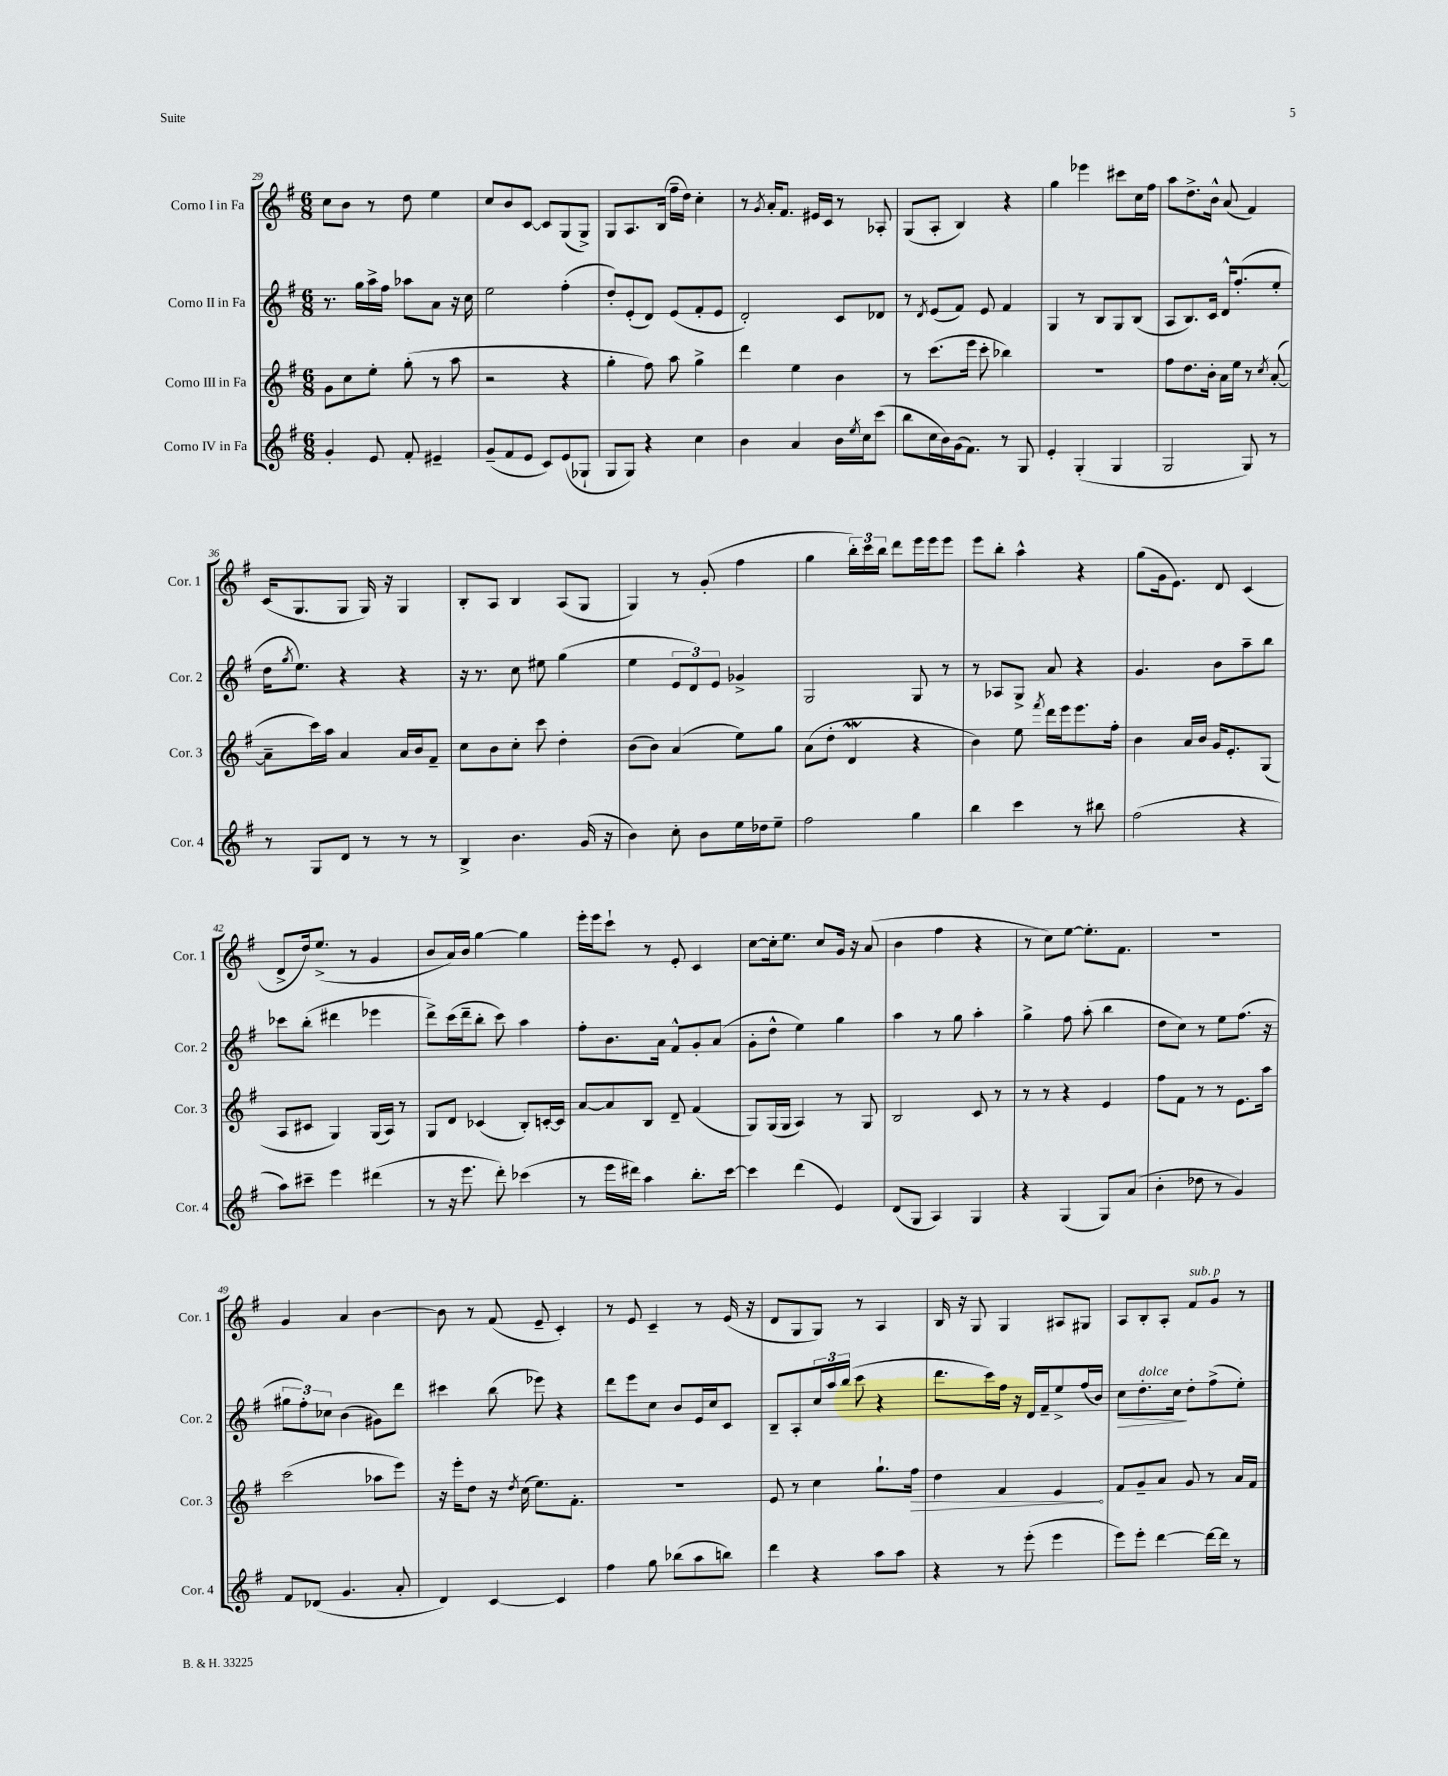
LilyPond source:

<<
\new StaffGroup <<
\new Staff = "s0" \with { instrumentName = "Corno I in Fa" shortInstrumentName = "Cor. 1" } {
    \clef treble \key g \major \numericTimeSignature \time 6/8
    c''8 b'8 r8 d''8 e''4 |
    c''8 b'8 c'8~ c'8 g8( g8->) |
    g8 a8. b16( fis''16-- d''16) c''4-. |
    r8 \acciaccatura { g'8 } a'16-. fis'8. eis'16 c'16 r8 aes8-. |
    g8( a8-. b4) r4 |
    g''4 ees'''4 cis'''8 c''16 fis''16 |
    a''8 d''8.-> b'16-^ a'8( fis'4) |
    c'16( g8. g8 g16) r16 g4 |
    b8-. a8 b4 a8( g8 |
    g4) r8 g'8-.( fis''4 |
    g''4 \tuplet 3/2 { b''16-.) c'''16 b''16 } d'''8 e'''16 e'''16 e'''8 |
    e'''8 b''8-. a''4-^ r4 |
    g''8( g'16 e'8.) d'8 c'4( |
    d'8-> d''16) e''8.->( r8 g'4 |
    b'8 a'16) b'16 g''4~ g''4 |
    e'''16-. e'''16 c'''8-! r8 e'8-. c'4 |
    c''8~ c''16-. e''8. c''8 g'16 r16 a'8( |
    b'4 fis''4 r4 |
    r8 c''8) e''8~ e''8.-. fis'8. |
    R2. |
    g'4 a'4 b'4~ |
    b'8 r8 fis'8( e'8-- c'4-.) |
    r8 e'8 c'4-- r8 e'16( r16 |
    d'8 g8 g8) r8 a4 |
    b16 r16 g8 g4 ais8 gis8 |
    a8 b8-. a8-. fis'8^\markup { \italic "sub. p" } g'8 r8 \bar "|." |
}
\new Staff = "s1" \with { instrumentName = "Corno II in Fa" shortInstrumentName = "Cor. 2" } {
    \clef treble \key g \major \numericTimeSignature \time 6/8
    r8. g''16 a''16-> fis''16 aes''8 a'8 r16 c''16 |
    e''2 fis''4-.( |
    d''8-.) e'8-.( d'8) e'8( fis'8-. e'8 |
    d'2-.) c'8 des'8 |
    r8 \acciaccatura { d'8 } e'8( fis'8) e'8 fis'4 |
    g4 r8 b8 g8 b8( |
    a8 b8.) c'16 d'16-^ fis''8.-.( e''8-. |
    d''16 \acciaccatura { g''8 } e''8.) r4 r4 |
    r16 r8. c''8 eis''8 g''4( |
    e''4 \tuplet 3/2 { e'8 d'8) e'8 } ges'4-> |
    g2 g8 r8 |
    r8 aes8 g8-> a'8 r4 |
    g'4. b'8 a''8-- b''8 |
    ces'''8 b''8-.( dis'''4 ees'''4 |
    d'''8->) c'''16( d'''16-- b''8-. c'''8) a''4 |
    fis''8-. b'8. a'16 fis'8-^ g'8-. a'8( |
    g'8-. d''8-^ e''4) g''4 |
    a''4 r8 g''8 a''4-. |
    g''4-> fis''8 a''8-.( b''4 |
    d''8 c''8) r8 e''8 fis''8.( r16 |
    \tuplet 3/2 { gis''8 fis''8-.) ces''8 } b'4( gis'8) d'''8 |
    cis'''4 b''8( ees'''8) r4 |
    d'''8 e'''8 c''8 b'8 e'16 c''16 c'8 |
    b8-- a8-. \tuplet 3/2 { c''16 a''16 b''16( } c'''8 r4 |
    d'''8. c'''16) fis''16 r16 d'16 fis'16-- e''8-> fis''16( b'16) |
    c''8\> d''8.-.^\markup { \italic "dolce" } c''16\! d''8-. fis''8->( e''8-.) \bar "|." |
}
\new Staff = "s2" \with { instrumentName = "Corno III in Fa" shortInstrumentName = "Cor. 3" } {
    \clef treble \key g \major \numericTimeSignature \time 6/8
    g'8 c''8 e''8-. g''8-.( r8 a''8 |
    r2 r4 |
    g''4-. fis''8) a''8 g''4-> |
    d'''4 e''4 b'4 |
    r8 c'''8.( e'''16 c'''8-. bes''4) |
    R2. |
    fis''8 d''8. b'16-. a'16 e''16 r8 \acciaccatura { c''8 } a'8~-.( |
    a'8-- c'''16) a''16 a'4 a'16 b'16 fis'8-- |
    c''8 b'8 c''8-. c'''8 d''4-. |
    b'8( b'8) a'4( e''8) g''8 |
    a'8( d''8-. d'4\mordent r4 |
    b'4) e''8 \acciaccatura { fis'''8 } d'''16 e'''16 e'''8. fis''16-. |
    b'4 a'16 b'16 g'16 e'8.-. g8( |
    a8 cis'8 g4) g16( a16) r8 |
    g8 d'8 ces'4( b8-.) c'16~-. c'16 |
    a'8~ a'8 b8 d'8-- fis'4( |
    g8) g16( g16 a4) r8 g8 |
    b2 c'8 r8 |
    r8 r8 r4 e'4 |
    fis''8 fis'8 r8 r8 e'8. a''16 |
    c'''2( aes''8 e'''8) |
    r16 e'''16-. d''8 r16 \acciaccatura { d''8 } c''16( e''8.) fis'8.-. |
    R2. |
    e'8 r8 c''4 g''8.-! \once \override Hairpin.circled-tip = ##t fis''16\> |
    d''4 fis'4 e'4\! |
    fis'8 g'8-- a'8 g'8 r8 a'16 fis'16 \bar "|." |
}
\new Staff = "s3" \with { instrumentName = "Corno IV in Fa" shortInstrumentName = "Cor. 4" } {
    \clef treble \key g \major \numericTimeSignature \time 6/8
    g'4-. e'8 fis'8-. eis'4-- |
    g'8--( fis'8 e'8 c'8) e'8( ges8-! |
    g8 g8) r4 c''4 |
    b'4 a'4 b'16 \acciaccatura { e''8 } c''16 c'''8( |
    b''8 c''16 b'16) g'16( fis'8.) r8 g8 |
    e'4-. g4-.( g4 |
    g2 g8) r8 |
    r8 g8 d'8 r8 r8 r8 |
    b4-> b'4. g'16( r16 |
    b'4) c''8-. b'8 e''16 des''16 e''8-- |
    fis''2 g''4 |
    b''4 c'''4 r8 bis''8 |
    fis''2( r4 |
    a''8) cis'''8-- e'''4 dis'''4( |
    r8 r16 e'''8. d'''8-.) ces'''4( |
    r8 e'''16 dis'''16) a''4 b''8.-. c'''16~ |
    c'''4 d'''4( e'4) |
    d'8( g8 a4) g4 |
    r4 g4( g8) a'8( |
    b'4-. des''8 r8 g'4) |
    fis'8 des'8( g'4. a'8-. |
    d'4) c'4~ c'4 |
    fis''4 g''8 bes''8( a''8 b''8) |
    d'''4 r4 a''8 a''8 |
    r4 r8 e'''8-.( e'''4 |
    e'''8) e'''8-. d'''4~ d'''16~ d'''16 r8 \bar "|." |
}
>>
>>
\layout { \context { \Score currentBarNumber = #29 } }
